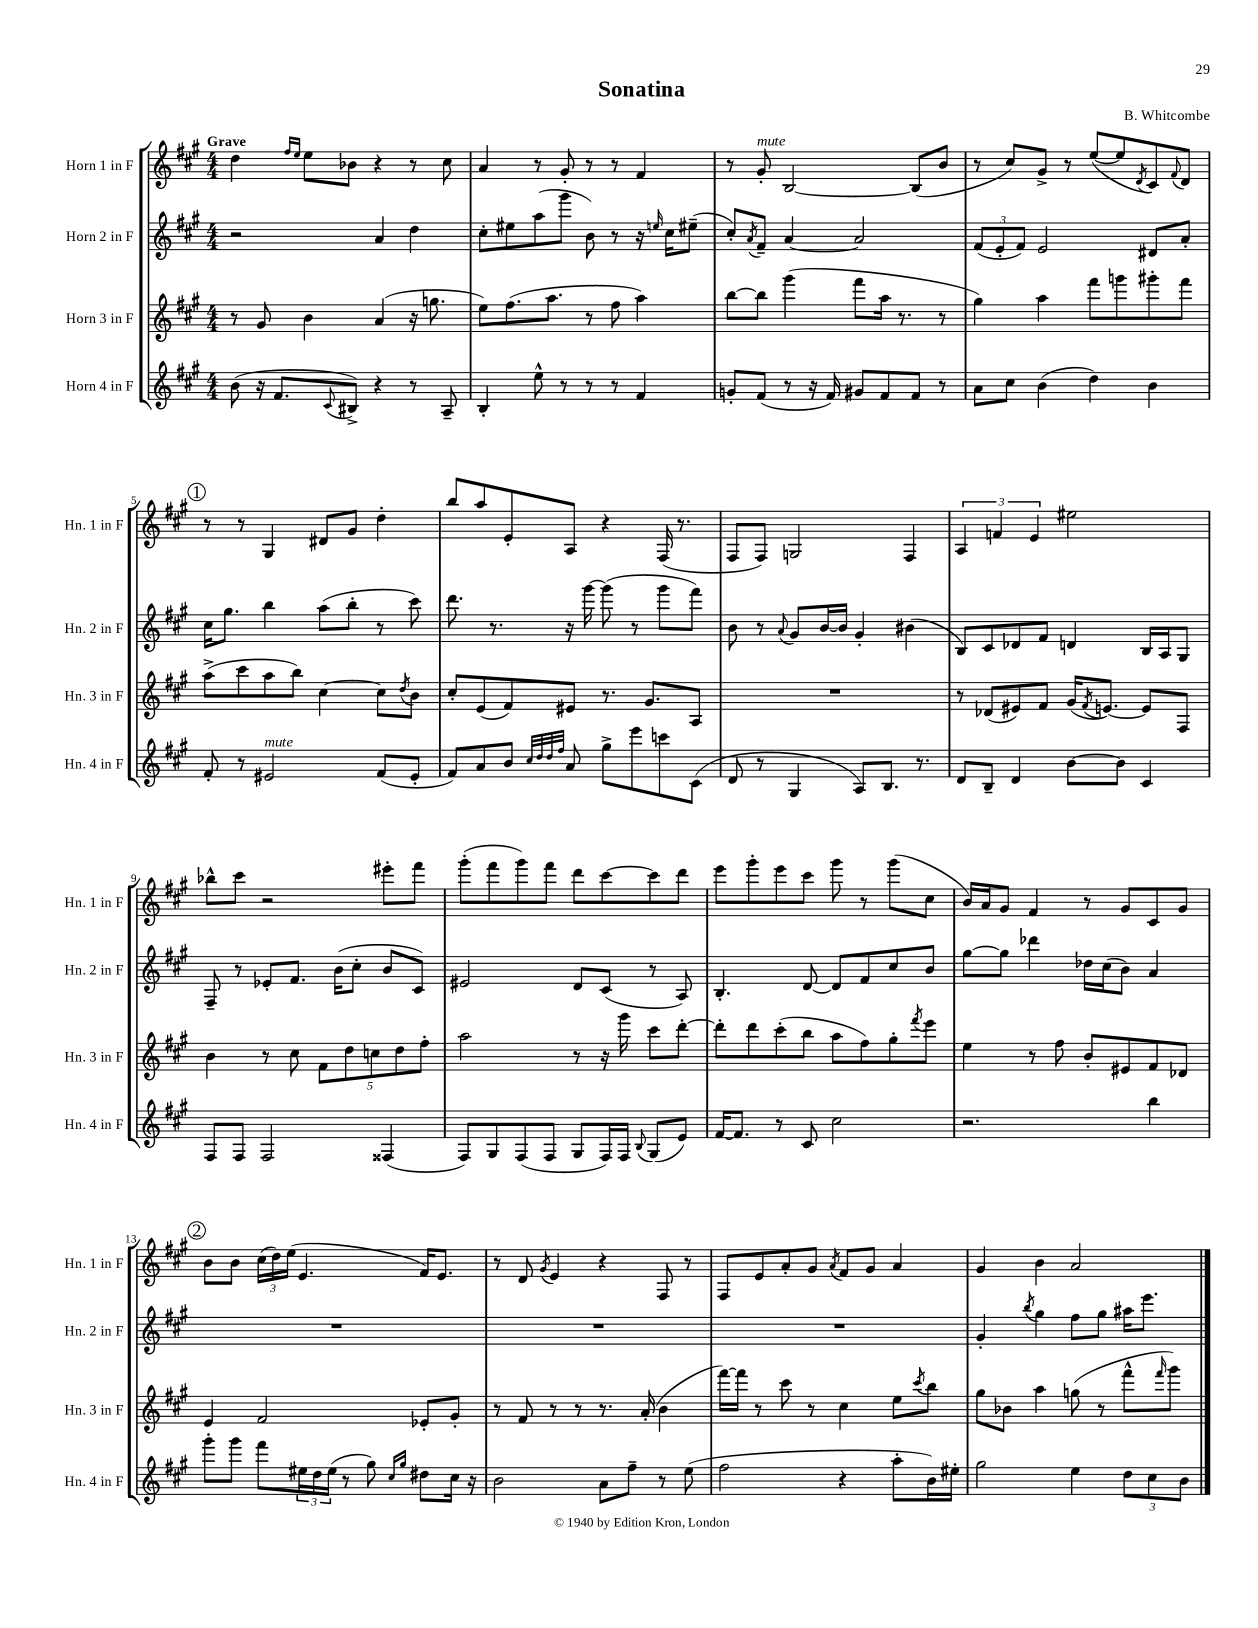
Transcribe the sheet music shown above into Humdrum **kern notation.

**kern	**kern	**kern	**kern
*part4	*part3	*part2	*part1
*staff4	*staff3	*staff2	*staff1
*I"Horn 4 in F	*I"Horn 3 in F	*I"Horn 2 in F	*I"Horn 1 in F
*I'Hn. 4 in F	*I'Hn. 3 in F	*I'Hn. 2 in F	*I'Hn. 1 in F
*clefG2	*clefG2	*clefG2	*clefG2
*k[f#c#g#]	*k[f#c#g#]	*k[f#c#g#]	*k[f#c#g#]
*M4/4	*M4/4	*M4/4	*M4/4
=1	=1	=1	=1
!	!	!	!LO:TX:a:B:t=Grave
(8b\	8r	2r	4dd\
16r	8g#/	.	.
8.f#/L	.	.	.
.	.	.	16qqff#/LL
.	.	.	16qqee/JJ
.	4b\	.	8ee\L
8qqc#/	.	.	.
8B#X^/J)	.	.	8b-X\J
4r	(4a/	4a/	4r
8r	16r	4dd\	8r
.	8.ggn\	.	.
8A~/	.	.	8cc#\
=2	=2	=2	=2
4B'/	8ee\L)	8cc#'\L	4a/
.	(8.ff#\	8ee#X\	.
8ee^^\	.	(8aa\	8r
.	8.aa\J	.	.
8r	.	8ggg#\J	8g#'/
8r	8r	8b\)	8r
8r	8ff#\	8r	8r
4f#/	4aa\)	16r	4f#/
.	.	16qqeen/	.
.	.	16cc#\KL	.
.	.	(8ee#X~\J	.
=3	=3	=3	=3
8gn'/L	[8bb\L	8cc#'/L)	8r
.	.	8qa/	.
!	!	!	!LO:TX:a:i:t=mute
(8f#/J	8bb\J]	8f#~/J	8g#'/
8r	(4ggg#\	[4a/	[2B/
16r	.	.	.
16f#/)	.	.	.
8g#X/L	8fff#\L	2a/]	.
8f#/	16aa\Jk	.	.
.	8.r	.	.
8f#/J	.	.	(8B/L]
8r	8r	.	8b/J
=4	=4	=4	=4
8a\L	4gg#\)	(12f#/L	8r
.	.	12e'/	.
8cc#\J	.	.	8cc#/L)
.	.	12f#/J)	.
(4b\	4aa\	2e/	8g#^/J
.	.	.	8r
4dd\)	8fff#\L	.	([8ee/L
.	8gggn\	.	8ee/]
.	.	.	8qd/
4b\	8ggg#X'\	8d#X/L	8c#/)
.	.	.	8qqf#/
.	8fff#\J	8a'/J	8d/J
!!LO:LB:g=z
!!LO:REH:place=s1:t=1
=5	=5	=5	=5
8f#'/	(8aa^\L	16cc#\KL	8r
.	.	8.gg#\J	.
8r	8ccc#\	.	8r
!LO:TX:a:i:t=mute	!	!	!
2e#X/	8aa\	4bb\	4G#/
.	8bb\J)	.	.
.	[4cc#\	(8aa\L	8d#X/L
.	.	8bb'\J	8g#/J
(8f#/L	8cc#\L]	8r	4dd'\
.	8qdd/	.	.
8e#'/J	8b\J	8ccc#\)	.
=6	=6	=6	=6
8f#/L)	8cc#'/L	8.ddd\	8bb/L
8a/	(8e/	.	8aa/
.	.	8.r	.
8b/J	8f#/)	.	8e'/
32qqcc#/LLL	.	.	.
32qqdd/	.	.	.
32qqdd/	.	.	.
32qqff#/JJJ	.	.	.
8a/	8e#X/J	16r	8A/J
.	.	[16ggg#\	.
8gg#^\L	8.r	(8ggg#\]	4r
8eee\	.	8r	.
.	8.g#/L	.	.
8cccn\	.	8ggg#\L	(16F#/
.	.	.	8.r
(8c#\J	8A/J	8fff#\J)	.
=7	=7	=7	=7
8d/	1r	8b\	8F#/L
8r	.	8r	8F#/J)
.	.	8qqa/	.
4G#/	.	8g#/L	2Gn/
.	.	[16b/L	.
.	.	16b/JJ]	.
8A/L)	.	4g#'/	.
8.B/J	.	.	.
.	.	(4b#X\	4F#/
8.r	.	.	.
=8	=8	=8	=8
8d/L	8r	8B/L)	6A/
8B~/J	(8d-X/L	8c#/	.
.	.	.	6fn/
4d/	8e#X/)	8d-X/	.
.	.	.	6e/
.	8f#/J	8f#/J	.
[8b\L	(16g#/KL	4dn/	2ee#X\
.	8qf#/	.	.
.	[8.en/J)	.	.
8b\J]	.	.	.
4c#/	8e/L]	16B/LL	.
.	.	16A/J	.
.	8F#/J	8G#/J	.
!!LO:LB:g=z
=9	=9	=9	=9
8F#/L	4b\	8F#~/	8bb-X^^\L
8F#/J	.	8r	8ccc#\J
2F#/	8r	8e-X'/L	2r
.	8cc#\	8.f#/J	.
.	10f#\L	.	.
.	.	(16b\KL	.
.	10dd\	.	.
.	.	8cc#'\J	.
.	10ccn\	.	.
(4F##X/	.	8b/L	8eee#X'\L
.	10dd\	.	.
.	.	8c#/J)	8fff#\J
.	10ff#'\J	.	.
=10	=10	=10	=10
8F#/L)	2aa\	2e#X/	(8ggg#'\L
8G#/	.	.	8fff#\
(8F#/	.	.	8ggg#\)
8F#/J	.	.	8fff#\J
8G#/L	8r	8d/L	8ddd\L
16F#/L)	16r	(8c#/J	[8ccc#\
16F#/JJ	16ggg#\	.	.
8qqB/	.	.	.
(8G#/L	8ccc#\L	8r	8ccc#\]
8e/J)	[8ddd'\J	8A/)	8ddd\J
=11	=11	=11	=11
[16f#/KL	8ddd'\L]	4.B'/	8eee\L
8.f#/J]	.	.	.
.	8ddd\	.	8ggg#'\
8r	(8ccc#'\	.	8eee\
8c#/	8bb\J	[8d/	8ccc#\J
2cc#\	8aa\L	8d/L]	8ggg#\
.	8ff#\)	8f#/	8r
.	8gg#'\	8cc#/	(8ggg#\L
.	8qfff#/	.	.
.	8eee\J	8b/J	8cc#\J
=12	=12	=12	=12
2.r	4ee\	[8gg#\L	16b/LL)
.	.	.	16a/J
.	.	8gg#\J]	8g#/J
.	8r	4ddd-X\	4f#/
.	8ff#\	.	.
.	8b'/L	16dd-X\LL	8r
.	.	(16cc#\J	.
.	8e#X/	8b\J)	8g#/L
4bb\	8f#/	4a/	8c#/
.	8d-X/J	.	8g#/J
!!LO:LB:g=z
!!LO:REH:place=s1:t=2
=13	=13	=13	=13
8ggg#'\L	4e/	1r	8b\L
8ggg#\J	.	.	8b\J
8fff#\L	2f#/	.	(24cc#\LL
.	.	.	24dd\)
.	.	.	(24ee\JJ
24ee#X\L	.	.	4.e/
24dd\	.	.	.
(24ee#\JJ	.	.	.
8r	.	.	.
8gg#\)	.	.	.
16qqcc#/LL	.	.	.
16qqgg#/JJ	.	.	.
8dd#X\L	8e-X'/L	.	16f#/KL)
.	.	.	8.e/J
16cc#\Jk	8g#'/J	.	.
16r	.	.	.
=14	=14	=14	=14
2b\	8r	1r	8r
.	8f#/	.	8d/
.	.	.	8qg#/
.	8r	.	4e/
.	8r	.	.
8a\L	8.r	.	4r
8ff#~\J	.	.	.
.	(16a'/	.	.
8r	4b\	.	8F#/
(8ee\	.	.	8r
=15	=15	=15	=15
2ff#\	[16fff#\LL)	1r	8F#/L
.	16fff#\JJ]	.	.
.	8r	.	8e/
.	8ccc#\	.	8a'/
.	8r	.	8g#/J
.	.	.	8qa/
4r	4cc#\	.	8f#/L
.	.	.	8g#/J
8aa'\L	8ee\L	.	4a/
.	8qccc#/	.	.
16b\L)	8bb\J	.	.
16ee#X'\JJ	.	.	.
=16	=16	=16	=16
2gg#\	8gg#\L	4g#'/	4g#/
.	8b-X\J	.	.
.	.	8qbb/	.
.	4aa\	4gg#\	4b\
4ee\	(8ggn\	8ff#\L	2a/
.	8r	8gg#\J	.
12dd\L	8fff#^^\L	16aa#X\KL	.
.	.	8.eee\J	.
12cc#\	.	.	.
.	16qqfff#/	.	.
.	8ggg#\J)	.	.
12b\J	.	.	.
==	==	==	==
*-	*-	*-	*-
